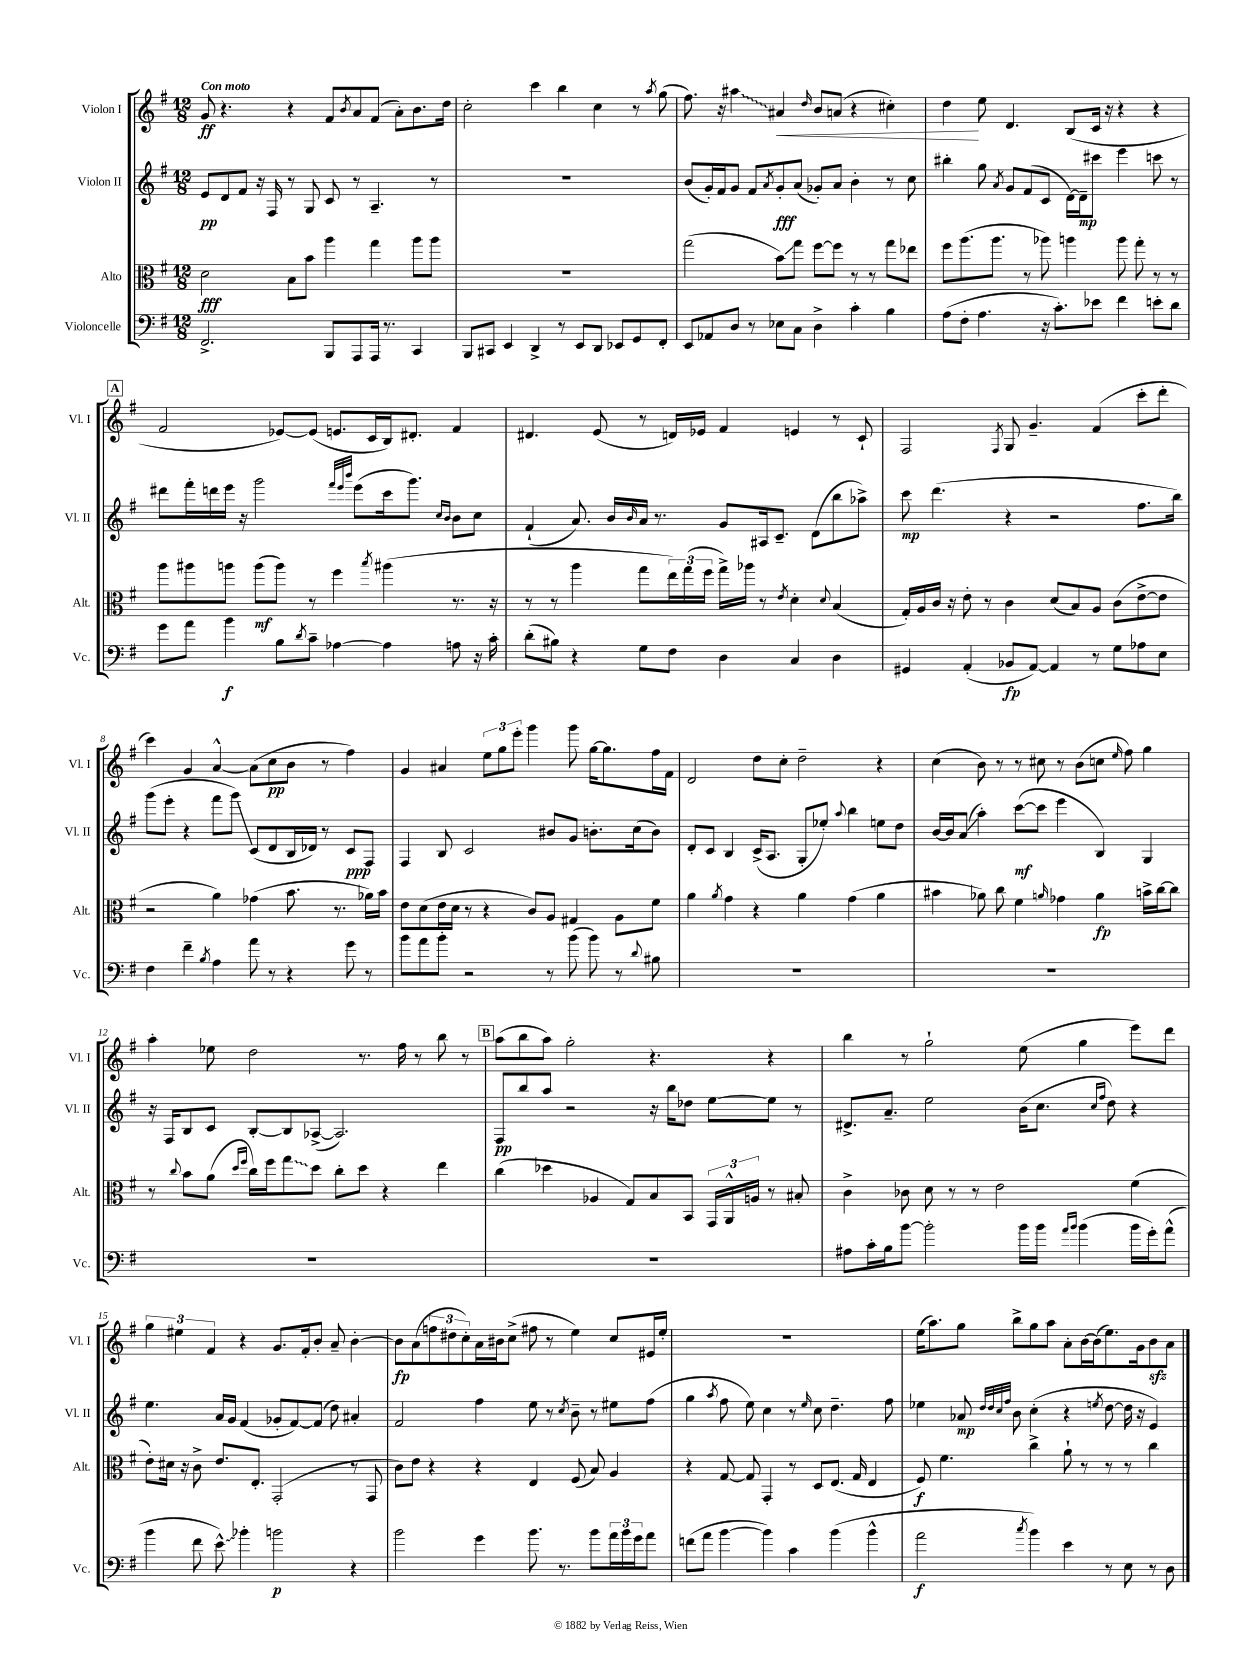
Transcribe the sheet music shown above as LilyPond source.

<<
\new StaffGroup <<
\new Staff = "s0" \with { instrumentName = "Violon I" shortInstrumentName = "Vl. I" } {
    \clef treble \key g \major \numericTimeSignature \time 12/8 \tempo "Con moto"
    g'8\ff r4. r4 fis'8 \acciaccatura { b'8 } a'8 fis'8( a'8-.) b'8. d''16 |
    c''2-. c'''4 b''4 c''4 r8 \acciaccatura { a''8 } g''8( |
    fis''8.) r16 \once \override Glissando.style = #'zigzag ais''4\glissando ais'4\< \grace { d''16 } b'8 a'8( r4 cis''4-.) |
    d''4\! e''8 d'4. b8( c'16 r16 r4 r4 |
    \mark \markup { \box "A" } fis'2 ees'8~) ees'8( e'8. c'16 b16) dis'8.-. fis'4 |
    dis'4. e'8( r8 d'16) ees'16 fis'4 e'4 r8 c'8-! |
    fis2 \acciaccatura { fis8 } g8 g'4.-- fis'4( c'''8-. d'''8-. |
    c'''4) g'4 a'4~-^ a'8( c''8\pp b'8 r8 fis''4) |
    g'4 ais'4 \tuplet 3/2 { e''8 g''8 e'''8-. } g'''4 g'''8 g''16~ g''8. fis''16 fis'16 |
    d'2 d''8 c''8-. d''2-- r4 |
    c''4( b'8) r8 r8 cis''8 r8 b'8( c''8 \grace { e''16 } fis''8) g''4 |
    a''4-. ees''8 d''2 r8. fis''16 r8 b''8 r8 |
    \mark \markup { \box "B" } a''8( b''8 a''8) g''2-. r4. r4 |
    b''4 r8 g''2-! e''8( g''4 e'''8) d'''8 |
    \tuplet 3/2 { g''4 eis''4 fis'4 } r4 g'8. fis'16-. b'8-. a'8-- b'4~-. |
    b'8\fp a'8( \tuplet 3/2 { f''8 dis''8 c''8-.) } a'16 bis'16 c''8->( fis''8 r8 e''4) c''8 eis'16 e''16-. |
    R1. |
    e''16( a''8.) g''8 b''8-> g''8 a''8 a'8-. b'16~ b'16( e''8.) g'16 b'8\sfz a'8 \bar "|." |
}
\new Staff = "s1" \with { instrumentName = "Violon II" shortInstrumentName = "Vl. II" } {
    \clef treble \key g \major \numericTimeSignature \time 12/8
    e'8\pp d'8 fis'8 r16 fis16 r8 g8 c'8 r8 a4.-- r8 |
    R1. |
    b'8( g'16-.) fis'16 g'8 fis'8 \acciaccatura { a'8 } g'8-.\fff a'8( ges'8-.) a'8 b'4-. r8 c''8 |
    bis''4-. g''8 \acciaccatura { a'8 } g'8 fis'8( c'8 d'16~) d'16--\mp cis'''8 e'''4 c'''8 r8 |
    \mark \markup { \box "A" } dis'''8 fis'''16-. d'''16 e'''16 r16 g'''2 \grace { fis'''32 e'''32 b'''32 } e'''8( c'''16 g'''8.) \grace { c''16 b'16 } b'8 c''8 |
    fis'4-!( a'8.) b'16 \grace { b'16 } a'16 r8. g'8 ais16 c'8.-- d'8( b''8 aes''8->) |
    c'''8\mp d'''4.( r4 r2 fis''8. b''16) |
    g'''8( e'''8-. r4 fis'''8 g'''8\glissando) c'8( d'8 b16 des'16) r8 c'8\ppp fis8 |
    fis4 b8 c'2 bis'8 g'8 b'8.-. c''16( b'8) |
    d'8-. c'8 b4 c'16->( a8. g8-. ees''8-.) \appoggiatura { a''8 } b''4 e''8 d''8 |
    b'16~ b'16 a'8\glissando( a''4-.) c'''8~\mf( c'''8 e'''4 b4) g4 |
    r16 fis16 b8 c'8 b8~-. b8 aes8~->( aes2.) |
    \mark \markup { \box "B" } fis8\pp b''8 a''8 r2 r16 b''16 des''8 e''8~ e''8 r8 |
    dis'8.-> a'8.-- e''2 b'16( c''8. \grace { c''16 fis''16 } d''8) r4 |
    e''4. a'16 g'16 fis'4( ges'8-. fis'8~) fis'8( d''8) ais'4-. |
    fis'2 fis''4 e''8 r8 \acciaccatura { c''8 } b'8-- r8 eis''8 fis''8( |
    g''4 \acciaccatura { a''8 } fis''8 e''8) c''4 r8 \grace { e''16 } c''8 d''4.-- fis''8 |
    ees''4 aes'8\mp \grace { d''32 d''32 c''32 fis''32 } b'8 c''4-.( r4 \acciaccatura { e''8 } d''8~ d''16 r16 e'4) \bar "|." |
}
\new Staff = "s2" \with { instrumentName = "Alto" shortInstrumentName = "Alt." } {
    \clef alto \key g \major \numericTimeSignature \time 12/8
    d'2\fff b8 b'8 a''4 g''4 a''8 a''8 |
    R1. |
    g''2( b'8\glissando) g''8 fis''8~ fis''8 r8 r8 g''8 ees''8 |
    fis''8 a''8.( a''8. r8 aes''8) a''4 a''8 g''8-. r8 r8 |
    \mark \markup { \box "A" } a''8 ais''8 a''8 a''8\mf( a''8) r8 fis''4 \acciaccatura { b''8 } ais''4( r8. r16 |
    r8 r8 a''4 g''8 \tuplet 3/2 { e''16) g''16( fis''16 } g''16->) aes''16 r8 \acciaccatura { e'8 } d'4-. \appoggiatura { d'8 } b4( |
    g16-.) a16 c'16 r16 e'8-. r8 c'4 d'8( b8) a8 c'8( e'8~-> e'8 |
    r2 a'4) ges'4( b'8. r8. aes'16) b'16 |
    e'8 d'8( e'16 d'16 r8 r4 c'8) a8 gis4 a8 fis'8 |
    a'4 \acciaccatura { a'8 } g'4 r4 a'4 g'4( a'4 |
    bis'4 aes'8) c''8 fis'4 \grace { a'16 } ges'4 a'4\fp b'16-> c''16~ c''8 |
    r8 \appoggiatura { c''8 } b'8 a'8( \grace { d''16 fis''16 } c''16) fis''16 \once \override Glissando.style = #'zigzag g''8\glissando d''8 c''8-. d''8 r4 e''4 |
    \mark \markup { \box "B" } c''4( des''4 aes4 g8) b8 b,8 \tuplet 3/2 { g,16 a,16-^ a16 } r8 bis8-. |
    c'4-> ces'8 d'8 r8 r8 e'2 fis'4( |
    e'8-.) dis'16 r16 c'8-> e'8. e8.-. g,2-.( r8 g,8 |
    c'8) e'8 r4 r4 e4 fis8( b8) a4 |
    r4 g8~ g8 g,4-. r8 d8 e8.( g16 e4 |
    fis8\f) fis'4. c''4-> a'8-! r8 r8 r8 c''4 \bar "|." |
}
\new Staff = "s3" \with { instrumentName = "Violoncelle" shortInstrumentName = "Vc." } {
    \clef bass \key g \major \numericTimeSignature \time 12/8
    fis,2.-> b,,8 a,,8 a,,16 r8. c,4 |
    b,,8 cis,8 e,4 d,4-> r8 e,8 d,8 ees,8 g,8 fis,8-. |
    e,8 aes,8 d8 r8 ees8 c8 d4-> c'4-. b4 |
    a8( fis8-. a4. r16 c'8.-.) ees'8 fis'4 e'8-. d'8 |
    \mark \markup { \box "A" } g'8 a'8 b'4\f b8 \acciaccatura { d'8 } c'8-- aes4~ aes4 a8 r16 c'16-. |
    d'8-.( bis8) r4 g8 fis8 d4 c4 d4 |
    gis,4 a,4-.( bes,8\fp a,8~) a,4 r8 g8 aes8 e8 |
    fis4 fis'4-- \acciaccatura { b8 } a4 a'8 r8 r4 g'8 r8 |
    b'8 a'8 b'8-. r2 r8 b'8( b'8) r8 \appoggiatura { d'8 } bis8 |
    R1. |
    R1. |
    R1. |
    \mark \markup { \box "B" } R1. |
    ais8 c'16-. b16 b'8~ b'2-. b'16 b'16 \grace { a'16 b'16 } b'4( b'16 g'16-.) a'8-^( |
    b'4 fis'8 \once \override Glissando.style = #'zigzag e'8-^\glissando) bes'4-. b'2\p r4 |
    b'2 g'4 b'8. r8. b'8 \tuplet 3/2 { a'16 b'16 g'16 } a'8 |
    f'8( a'8 b'4~ b'4) c'4 b'4( b'4-^ |
    a'2\f \acciaccatura { c''8 } b'4) e'4 r8 e8 r8 d8 \bar "|." |
}
>>
>>
